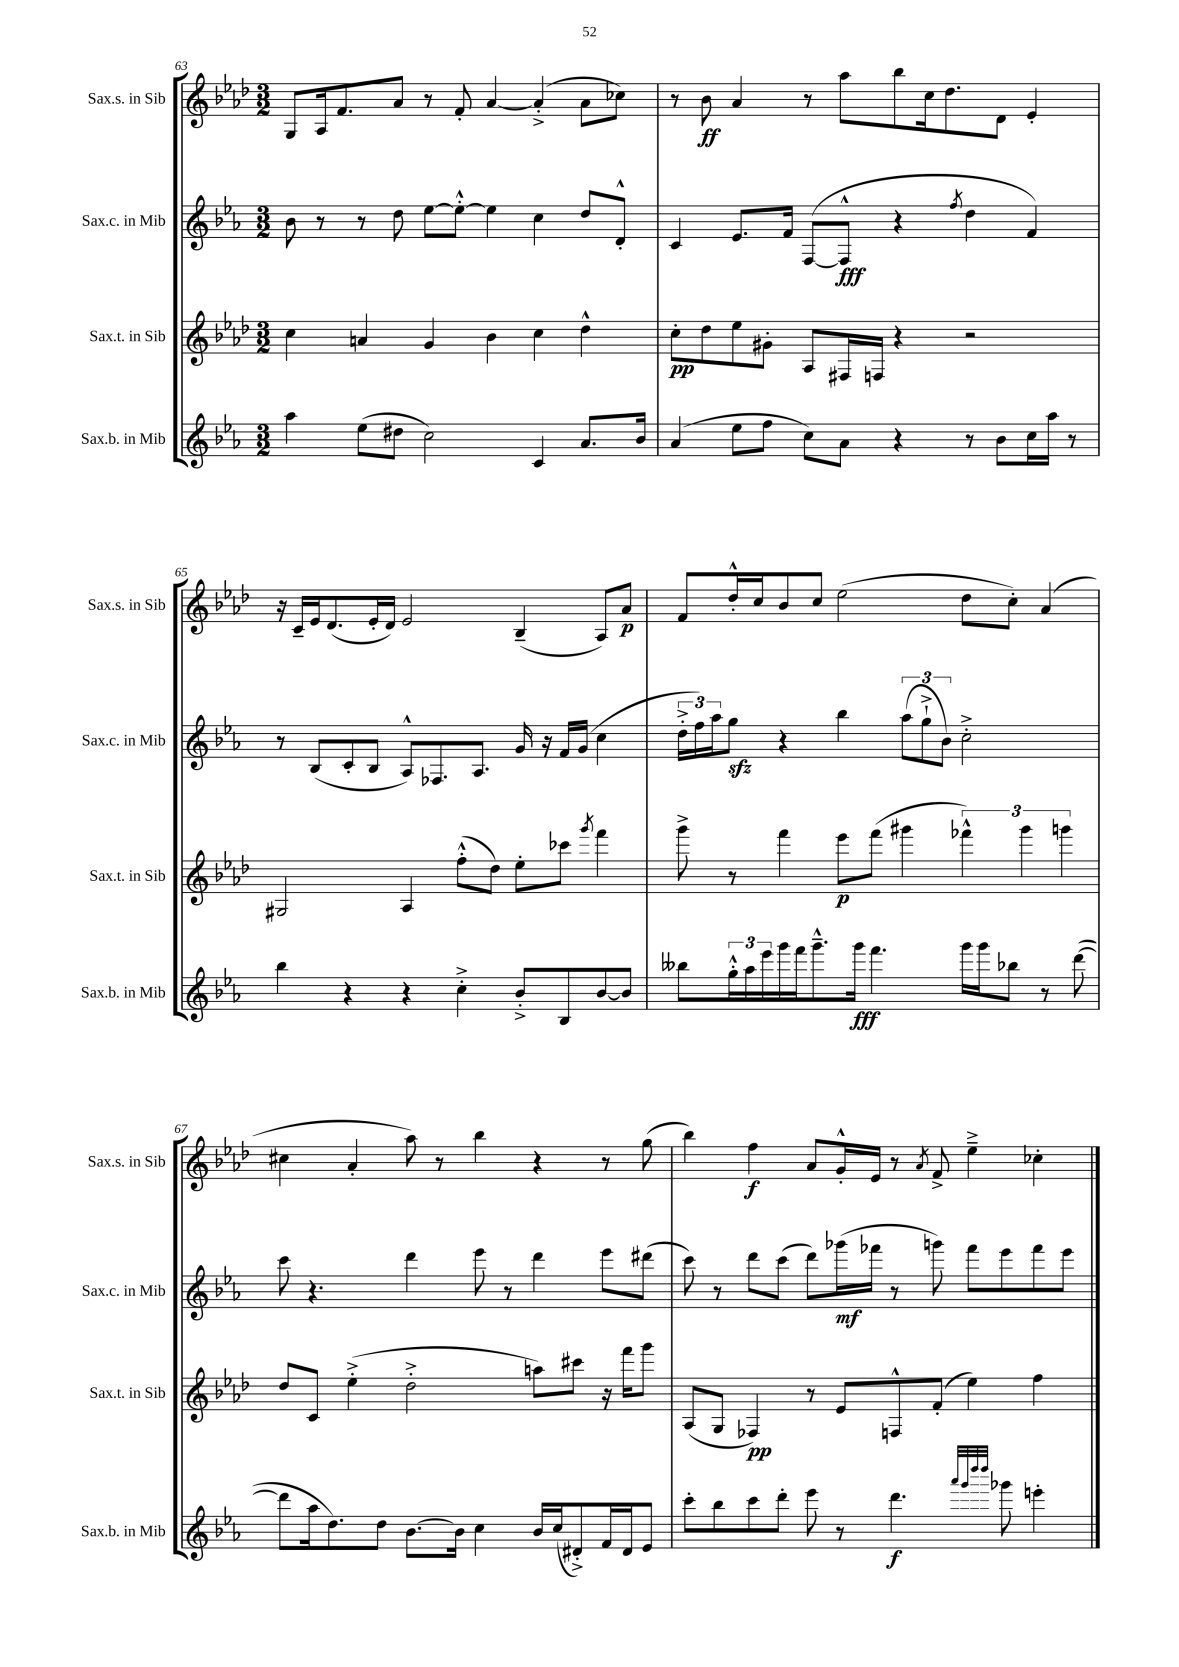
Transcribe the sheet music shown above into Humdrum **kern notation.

**kern	**kern	**kern	**kern
*staff4	*staff3	*staff2	*staff1
*clefG2	*clefG2	*clefG2	*clefG2
*k[b-e-a-]	*k[b-e-a-d-]	*k[b-e-a-]	*k[b-e-a-d-]
*M3/2	*M3/2	*M3/2	*M3/2
4aa-	4cc	8b-	8G
.	.	8r	16A-
.	.	.	8.f
(8ee-	4a	8r	.
8dd#	.	8dd	8a-
2cc)	4g	[8ee-	8r
.	.	8ee-'^^_	8f'
.	4b-	4ee-]	[4a-
4c	4cc	4cc	(4a-'^]
8.a-	4dd-^^	8dd	8a-
.	.	8d'^^	8cc-)
16b-	.	.	.
=	=	=	=
(4a-	8cc'	4c	8r
.	8dd-	.	8b-
8ee-	8ee-	8.e-	4a-
8ff	8g#'	.	.
.	.	16f	.
8cc)	8A-	([8F	8r
8a-	16F#	8F^^]	8aa-
.	16F	.	.
4r	4r	4r	8bb-
.	.	.	16cc
.	.	.	8.dd-
.	.	8qff	.
8r	2r	4dd	.
8b-	.	.	8d-
16cc	.	4f)	4e-'
16aa-	.	.	.
8r	.	.	.
=	=	=	=
4bb-	2G#	8r	16r
.	.	.	16c~
.	.	(8B-	16e-
.	.	.	(8.d-
4r	.	8c'	.
.	.	8B-	16e-'
.	.	.	16d-)
4r	4A-	8A-^^)	2e-
.	.	8.F-	.
4cc'^	(8ff'^^	.	.
.	.	8.A-	.
.	8dd-)	.	.
8b-'^	8ee-'	16g	(4B-~
.	.	16r	.
8B-	8ccc-	16f	.
.	.	(16g	.
.	8qggg	.	.
[8b-	4fff	4cc	8A-)
8b-]	.	.	8a-
=	=	=	=
8bb--	8ggg^	24dd'^	8f
.	.	24ff)	.
.	.	24aa-	.
24gg'^^	8r	8gg	16dd-'^^
24aa-	.	.	.
.	.	.	16cc
24eee-	.	.	.
16ggg	4fff	4r	8b-
16fff	.	.	.
8.ggg~^^	.	.	8cc
.	8eee-	4bb-	(2ee-
16ggg	.	.	.
4.fff	(8fff	.	.
.	4ggg#	(12aa-	.
.	.	12gg`^	.
.	.	12b-)	.
16ggg	6fff-^^)	2cc'^	8dd-
16ggg	.	.	.
8bb-	.	.	8cc')
.	6ggg#	.	.
8r	.	.	(4a-
.	6ggg	.	.
([8ddd	.	.	.
=	=	=	=
8ddd]	8dd-	8ccc	4cc#
16aa-	8c	4.r	.
8.dd)	.	.	.
.	(4ee-'^	.	4a-'
8dd	.	.	.
[8.b-	2dd-'^	4ddd	8aa-)
.	.	.	8r
16b-]	.	.	.
4cc	.	8eee-	4bb-
.	.	8r	.
16b-	8aa)	4ddd	4r
(16cc	.	.	.
8d#'^)	8ccc#	.	.
16f	16r	8eee-	8r
16d#	16fff	.	.
8e-	8ggg	(8ddd#	(8gg
=	=	=	=
8ccc'	(8A-	8ccc)	4bb-)
8bb-	8G	8r	.
8ccc	4F-)	8ddd	4ff
8ddd'	.	(8ccc	.
8eee-	8r	8ddd)	8a-
8r	8e-	(16ggg-	16g'^^
.	.	16fff-	16e-
4.ddd	8F^^	8r	8r
.	.	.	8qa-
.	(8f'	8ggg)	8f^
.	4ee-)	8fff-	4ee-~^
32qqaaa-	.	.	.
32qqggg	.	.	.
32qqdddd	.	.	.
32qqdddd	.	.	.
8ggg-	.	8eee-	.
4eee'	4ff	8fff-	4cc-'
.	.	8eee-	.
==	==	==	==
*-	*-	*-	*-
